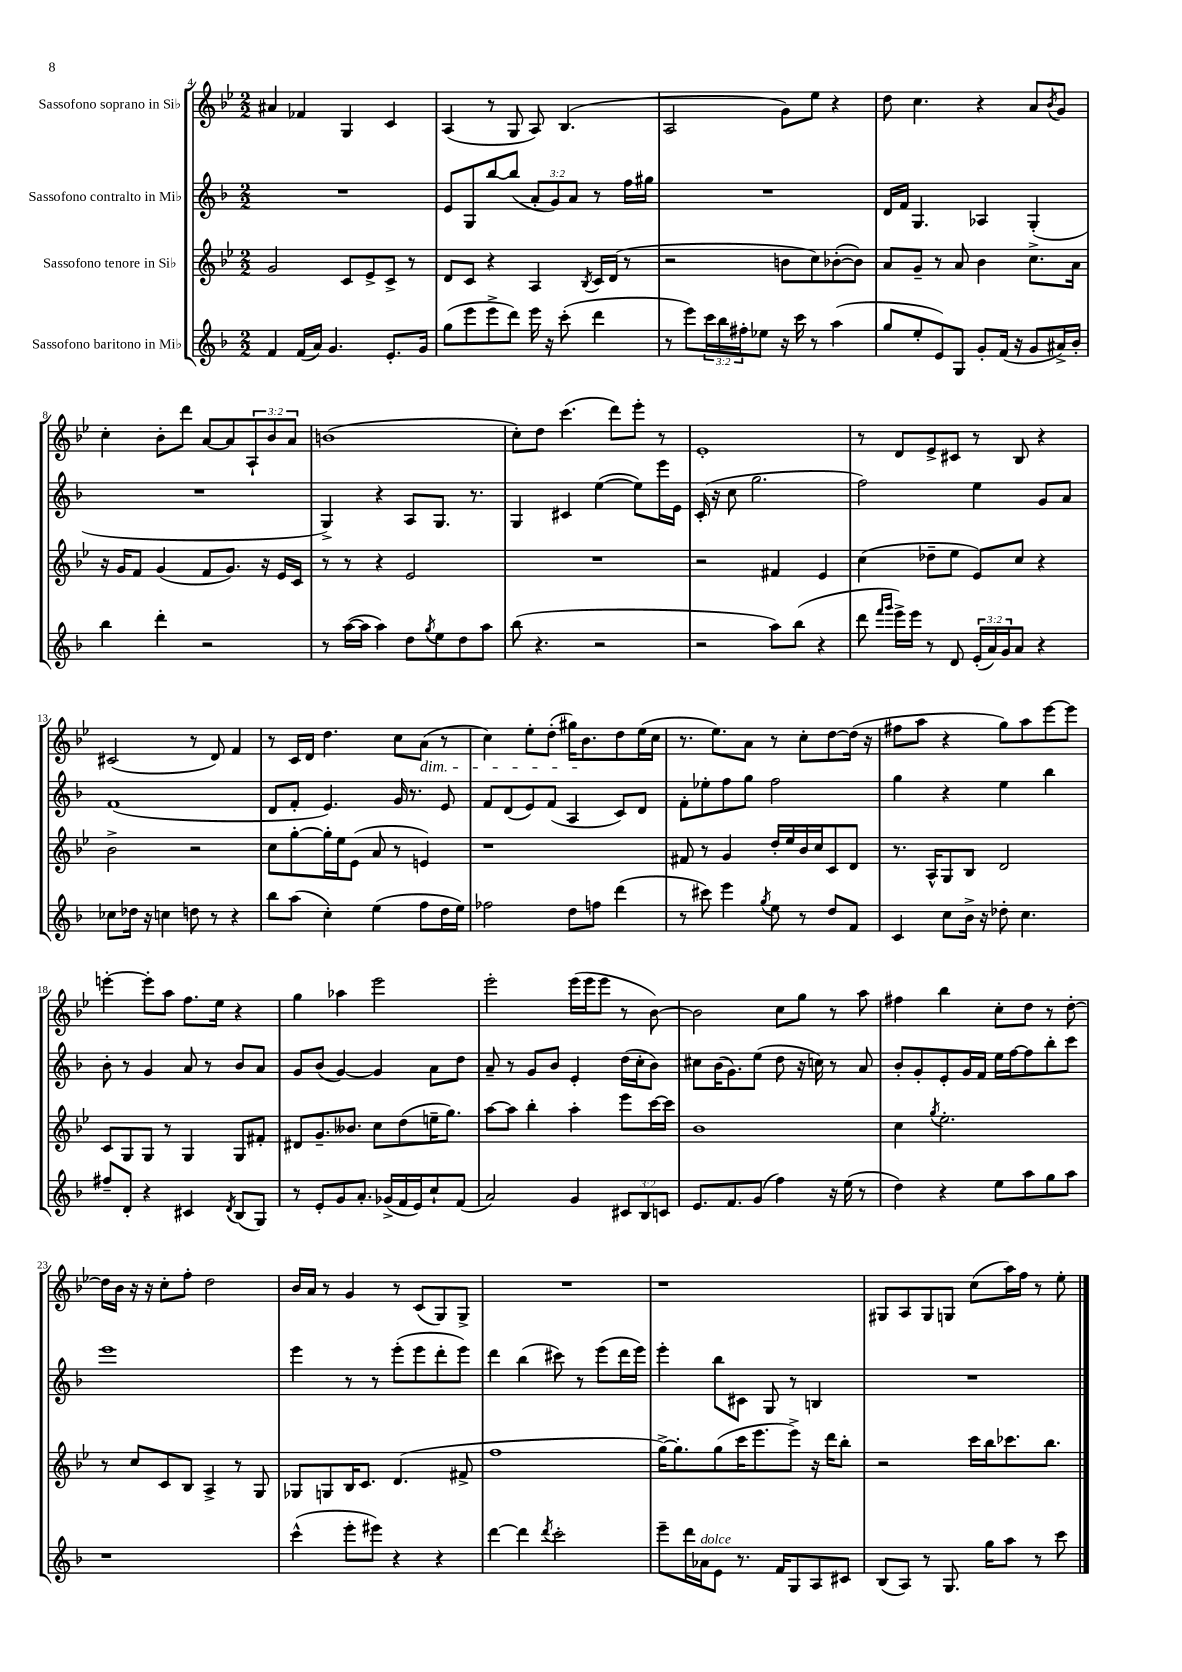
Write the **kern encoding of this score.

**kern	**kern	**kern	**kern
*part4	*part3	*part2	*part1
*staff4	*staff3	*staff2	*staff1
*I"Sassofono baritono in Mi♭	*I"Sassofono tenore in Si♭	*I"Sassofono contralto in Mi♭	*I"Sassofono soprano in Si♭
*clefG2	*clefG2	*clefG2	*clefG2
*k[b-]	*k[b-e-]	*k[b-]	*k[b-e-]
*M2/2	*M2/2	*M2/2	*M2/2
=4	=4	=4	=4
4f/	2g/	1r	4a#X/
(16f/LL	.	.	4f-X/
16a/JJ)	.	.	.
4.g/	.	.	.
.	8c/L	.	4G/
.	8e-^/	.	.
8.e'/L	8c^/J	.	4c/
.	8r	.	.
16g/Jk	.	.	.
=5	=5	=5	=5
(8gg\L	8d/L	8e/L	(4A/
8eee\	8c/J	8G/	.
8eee^\	4r	[8bb-/	8r
8ddd\J)	.	(8bb-/J]	8G/
16eee\	4A/	12a'/L	8A/)
16r	.	.	.
.	.	12g/)	.
(8ccc'\	.	.	(4.B-/
.	.	12a/J	.
.	8qB-/	.	.
4ddd\	16c/LL	8r	.
.	(16d/JJ	.	.
.	8r	16ff\LL	.
.	.	16gg#X\JJ	.
=6	=6	=6	=6
8r	2r	1r	2A/
8eee\L)	.	.	.
24ccc\L	.	.	.
24bb-\	.	.	.
24ff#X'\J	.	.	.
8ee-X\J	.	.	.
16r	8bn\L	.	8g\L)
16ccc\	.	.	.
8r	8cc\)	.	8ee-\J
(4aa\	([8b-X'\	.	4r
.	8b-\J])	.	.
=7	=7	=7	=7
8gg/L	8a/L	16d/LL	8dd\
.	.	16f/JJ	.
8ee'/	8g~/J	4.G/	4.cc\
8e/)	8r	.	.
8G/J	8a/	.	.
8g'/L	4b-\	4A-X/	4r
(16f/Jk	.	.	.
16r	.	.	.
8g/L	8.cc^\L	(4G'/	8a/L
.	.	.	8qb-/
16a#X^/L)	.	.	8g/J
16b-'/JJ	16a\Jk	.	.
!!LO:LB:g=z
=8	=8	=8	=8
4bb-\	16r	1r	4cc'\
.	16g/KL	.	.
.	8f/J	.	.
4ddd'\	(4g/	.	8b-'\L
.	.	.	8ddd\J
2r	8f/L	.	[8a/L
.	8.g/J)	.	8a/]
.	.	.	12A`/
.	16r	.	.
.	.	.	12b-/
.	16e-/LL	.	.
.	.	.	12a/J
.	16c/JJ	.	.
=9	=9	=9	=9
8r	8r	4G^/)	(1bn
([16aa\LL	8r	.	.
16aa\JJ]	.	.	.
4aa\)	4r	4r	.
8dd\L	2e-/	8A/L	.
8qgg/	.	.	.
8ee\	.	8.G/J	.
8dd\	.	.	.
.	.	8.r	.
8aa\J	.	.	.
=10	=10	=10	=10
(8bb-\	1r	4G/	8cc'\L)
4.r	.	.	8dd\J
.	.	4c#X/	(4.ccc\
2r	.	([4ee\	.
.	.	.	8ddd\L)
.	.	8ee\L])	8eee-'\J
.	.	16eee\L	8r
.	.	16e\JJ	.
=11	=11	=11	=11
2r	2r	(16c'/	1e-'
.	.	16r	.
.	.	8cc\	.
.	.	2.gg\	.
8aa\L)	4f#X/	.	.
(8bb-\J	.	.	.
4r	4e-/	.	.
=12	=12	=12	=12
8ddd\	(4cc\	2ff\)	8r
16qqfff/LL	.	.	.
16qqggg/JJ	.	.	.
16eee^\LL)	.	.	8d/L
16eee\JJ	.	.	.
8r	8dd-X~\L	.	8e-^/
8d/	8ee-\J	.	8c#X/J
(24e'/LL	8e-/L)	4ee\	8r
24a/)	.	.	.
24g/J	.	.	.
8a/J	8cc/J	.	8B-/
4r	4r	8g/L	4r
.	.	8a/J	.
!!LO:LB:g=z
=13	=13	=13	=13
8cc-X\L	2b-^\	(1f	(2c#X/
16dd-X\Jk	.	.	.
16r	.	.	.
4ccn\	.	.	.
8ddn\	2r	.	8r
8r	.	.	8d/)
4r	.	.	4f/
=14	=14	=14	=14
8bb-\L	8cc\L	8d/L	8r
(8aa\J	[8gg'\	8f'/J	16c/LL
.	.	.	16d/JJ
4cc'\)	16gg'\L]	4.e/)	4.dd\
.	16ee-\J	.	.
.	(8e-\J	.	.
(4ee\	8a/	.	.
.	8r	16g/	8cc\L
.	.	8.r	.
!	!	!	!LO:TX:b:i:t=dim.
8ff\L	4en/)	.	(8a\J
16dd\L	.	8e/	8r
16ee\JJ)	.	.	.
=15	=15	=15	=15
2ff-X\	1r	8f/L	4cc\)
.	.	(8d/	.
.	.	8e/)	8ee-'\L
.	.	(8f/J	(8dd'\J
8dd\L	.	4A/	16gg#X\KL)
.	.	.	8.b-\
8ffn\J	.	.	.
(4ddd\	.	8c/L)	8dd\
.	.	8d/J	(16ee-\L
.	.	.	16cc\JJ
=16	=16	=16	=16
8r	8f#X/	8f'\L	8.r
8ccc#X\)	8r	8ee-X'\	.
.	.	.	8.ee-\L)
4eee\	4g/	8ff\	.
.	.	8gg\J	8a\J
8qgg/	.	.	.
8ee\	16dd'/LL	2ff\	8r
.	16ee-/	.	.
8r	16b-/	.	8cc'\L
.	16cc/J	.	.
8dd/L	8c/	.	[8dd\
8f/J	8d/J	.	(16dd\Jk]
.	.	.	16r
=17	=17	=17	=17
4c/	8.r	4gg\	8ff#X\L
.	.	.	8aa\J
.	16A^^/KL	.	.
8cc\L	8G/	4r	4r
16b-^\Jk	8B-/J	.	.
16r	.	.	.
8dd-X'\	2d/	4ee\	8gg\L)
4.cc\	.	.	8aa\
.	.	4bb-\	[8eee-\
.	.	.	8eee-\J]
!!LO:LB:g=z
=18	=18	=18	=18
8ff#X~/L	8c/L	8b-'\	[4eeen'\
8d'/J	8G/	8r	.
4r	8G/J	4g/	8eee'\L]
.	8r	.	8aa\J
4c#X/	4G/	8a/	8.ff\L
.	.	8r	.
.	.	.	16ee-\Jk
8qd/	.	.	.
(8B-/L	8G/L	8b-/L	4r
8G/J)	8f#X'/J	8a/J	.
=19	=19	=19	=19
8r	8d#X/L	8g/L	4gg\
8e'/L	8.g~/	(8b-/J	.
8g/	.	[4g/)	4aa-X\
.	8.b--X/J	.	.
8.a'/J	.	.	.
.	8cc\L	4g/]	2eee-\
(16g-X^/LL	.	.	.
16f/	(8dd\	.	.
16e/J)	.	.	.
8cc`/	16een~\K	8a\L	.
.	8.gg\J)	.	.
(8f/J	.	8dd\J	.
=20	=20	=20	=20
2a/)	[8aa\L	8a~/	2eee-'\
.	8aa\J]	8r	.
.	4bb-'\	8g/L	.
.	.	8b-/J	.
4g/	4aa'\	4e'/	(16eee-\LL
.	.	.	16eee-\J
.	.	.	8eee-\J
12c#X/L	8eee-\L	(16dd\LL	8r
.	.	16cc'\J	.
12B-/	.	.	.
.	[16ccc\L	8b-\J)	[8b-\)
12cn/J	.	.	.
.	16ccc\JJ]	.	.
=21	=21	=21	=21
8.e/L	1b-	8cc#X\L	2b-\]
.	.	(16b-\K	.
8.f/	.	8.g\)	.
(8g/J	.	(8ee\J	.
4ff\)	.	8dd\	8cc\L
.	.	16r	8gg\J
.	.	16ccn\)	.
16r	.	8r	8r
(16ee\	.	.	.
8r	.	8a/	8aa\
=22	=22	=22	=22
4dd\)	4cc\	8b-'/L	4ff#X\
.	.	8g'/	.
.	8qgg/	.	.
4r	2.ee-'\	8e'/	4bb-\
.	.	16g/L	.
.	.	16f/JJ	.
8ee\L	.	16ee\LL	8cc'\L
.	.	[16ff\J	.
8aa\	.	8ff\]	8dd\J
8gg\	.	8bb-'\	8r
8aa\J	.	8ccc\J	[8dd'\
!!LO:LB:g=z
=23	=23	=23	=23
1r	8r	1eee	16dd\LL]
.	.	.	16b-\JJ
.	8cc/L	.	16r
.	.	.	16r
.	8c/	.	8cc'\L
.	8B-/J	.	8ff'\J
.	4A^/	.	2dd\
.	8r	.	.
.	8G/	.	.
=24	=24	=24	=24
(4ccc^^\	8G-X/L	4eee\	16b-/LL
.	.	.	16a/JJ
.	8Gn/	.	8r
8eee'\L	16B-/K	8r	4g/
.	8.c/J	.	.
8eee#X\J)	.	8r	.
4r	(4.d/	(8eee'\L	8r
.	.	8eee\	(8c/L
4r	.	8ddd'\	8G/)
.	8f#X^/	8eee\J)	8G^/J
=25	=25	=25	=25
[4ddd\	1ff	4ddd\	1r
4ddd\]	.	(4bb-\	.
8qddd/	.	.	.
2ccc'\	.	8ccc#X\)	.
.	.	8r	.
.	.	(8eee\L	.
.	.	16ddd\L	.
.	.	16eee\JJ)	.
=26	=26	=26	=26
8eee~\L	[16gg^\KL)	4eee'\	1r
.	8.gg'\]	.	.
16ddd\L	.	.	.
!LO:TX:a:i:t=dolce	!	!	!
16a-X\J	.	.	.
8e\J	(8gg\	8bb-\L	.
8.r	16ccc\K	8c#X\J	.
.	8.eee-\	.	.
.	.	8G/	.
16f/KL	.	.	.
8G/	8eee-^\J)	8r	.
8A/	16r	4Bn/	.
.	16ddd\KL	.	.
8c#X/J	8bb-'\J	.	.
=27	=27	=27	=27
(8B-/L	2r	1r	8G#X/L
8A/J)	.	.	8A/
8r	.	.	8G#/
8.G/	.	.	8Gn/J
.	16ccc\LL	.	(8cc\L
16gg\KL	16bb-\J	.	.
8aa\J	8.ccc-X\	.	16aa\L)
.	.	.	16ff\JJ
8r	.	.	8r
.	8.bb-\J	.	.
8ccc\	.	.	8ee-'\
==	==	==	==
*-	*-	*-	*-
